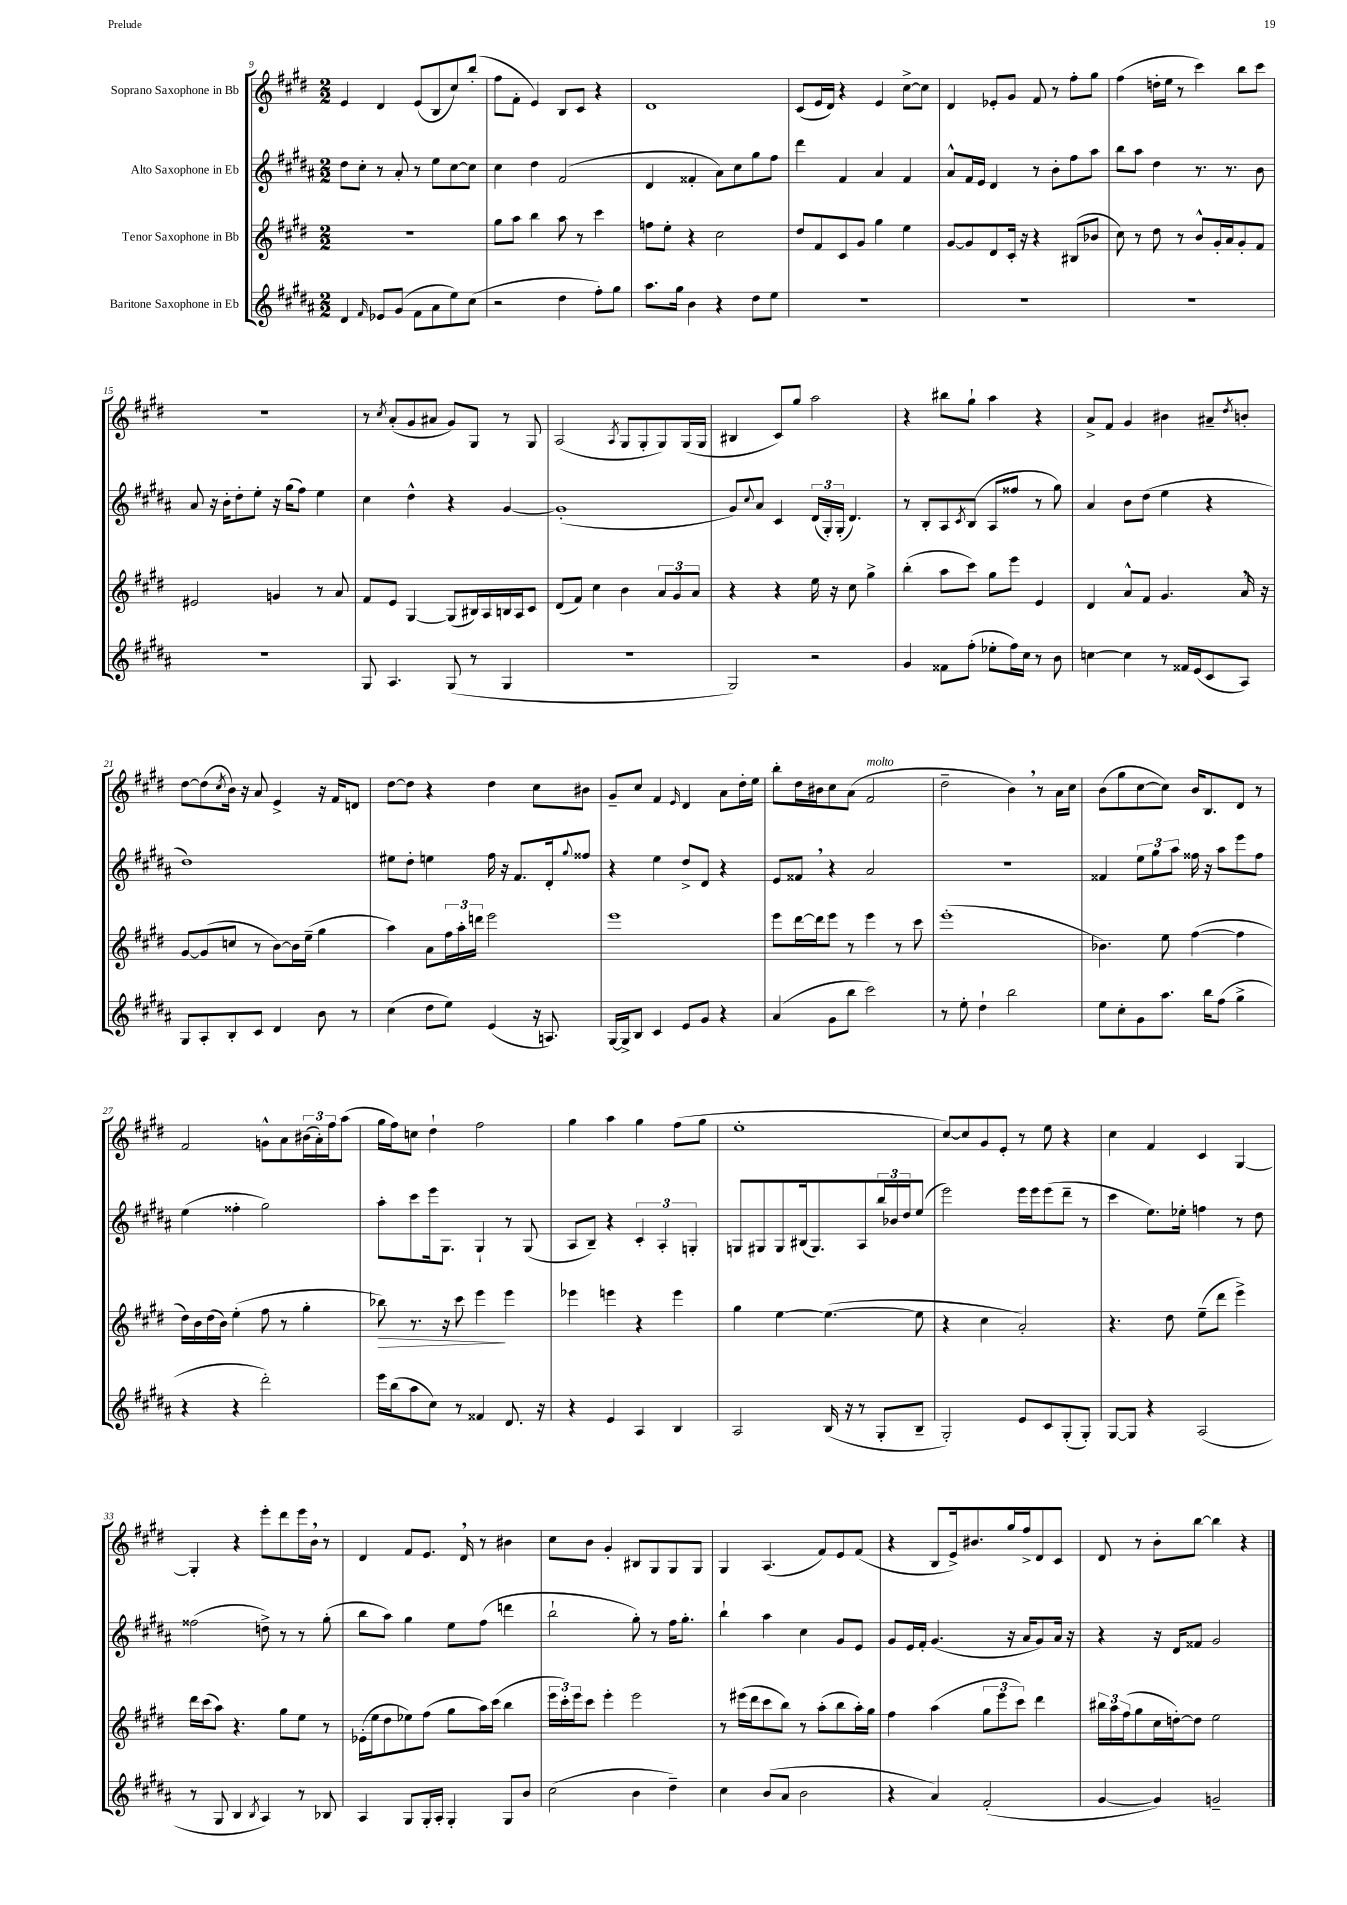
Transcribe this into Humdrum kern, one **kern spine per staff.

**kern	**kern	**kern	**kern
*staff4	*staff3	*staff2	*staff1
*clefG2	*clefG2	*clefG2	*clefG2
*k[f#c#g#d#a#]	*k[f#c#g#d#]	*k[f#c#g#d#a#]	*k[f#c#g#d#]
*M2/2	*M2/2	*M2/2	*M2/2
4d#/	1r	8dd#\L	4e/
.	.	8cc#'\J	.
16qqf#/	.	.	.
8e-/L	.	8r	4d#/
(8g#/J	.	8a#'/	.
8f#\L	.	8r	(8e/L
8a#\	.	8ee\L	8B/
8ee\)	.	[8cc#\	8cc#/)
(8cc#\J	.	8cc#\]J	(8bb'/J
=	=	=	=
2r	8gg#\L	4cc#\	8ff#\L
.	8aa\J	.	8f#'\J
.	4bb\	4dd#\	4e/)
4dd#\	8aa\	(2f#/	8B/L
.	8r	.	8c#/J
8ff#'\L)	4ccc#\	.	4r
8gg#\J	.	.	.
=	=	=	=
8.aa#\L	8ff\L	4d#/	1d#
.	8ee'\J	.	.
16gg#\Jk	.	.	.
4b\	4r	4f##'/	.
4r	2cc#\	8a#\L)	.
.	.	8cc#\	.
8dd#\L	.	8gg#\	.
8ee\J	.	8ff#\J	.
=	=	=	=
1r	8dd#/L	4ddd#\	(8c#/L
.	8f#/	.	16e/L
.	.	.	16d#/JJ)
.	8c#/	4f#/	4r
.	8g#/J	.	.
.	4gg#\	4a#/	4e/
.	4ee\	4f#/	[8cc#^\L
.	.	.	8cc#\]J
=	=	=	=
1r	[8g#/L	8a#^^/L	4d#/
.	8g#/]	16f#/L	.
.	.	16e/JJ	.
.	8d#/	4d#/	8e-'/L
.	16c#'/Jk	.	8g#/J
.	16r	.	.
.	4r	8r	8f#/
.	.	8b'\L	8r
.	(8B#/L	8ff#\	8ff#'\L
.	8b-/J	8aa#\J	8gg#\J
=	=	=	=
1r	8cc#\)	8bb\L	(4ff#\
.	8r	8aa#\J	.
.	8dd#\	4dd#\	16dd'\LL
.	.	.	16ee\JJ
.	8r	.	8r
.	8b^^/L	8.r	4ccc#\)
.	16g#'/L	.	.
.	16a/J	8.r	.
.	8g#'/	.	8bb\L
.	8f#/J	8b\	8ccc#\J
=	=	=	=
1r	2e#/	8a#/	1r
.	.	16r	.
.	.	16b'\LK	.
.	.	8dd#'\	.
.	.	8ee'\J	.
.	4g/	16r	.
.	.	(16gg#\LK	.
.	.	8ff#\J)	.
.	8r	4ee\	.
.	8a/	.	.
=	=	=	=
8G#/	8f#/L	4cc#\	8r
.	.	.	8qcc#/
4.A#/	8e/J	.	(8a'/L
.	[4G#/	4dd#^^\	8g#/
.	.	.	8a#/J
(8G#/	(8G#/]L	4r	8g#/L)
8r	16B#/L)	.	8G#/J
.	16A/	.	.
4G#/	16B/	[4g#/	8r
.	16A/J	.	.
.	8c#/J	.	8G#/
=	=	=	=
1r	(8d#/L	(1g#']	(2A/
.	8f#/J)	.	.
.	4cc#\	.	.
.	.	.	8qA/
.	4b\	.	8G#/L
.	.	.	8G#'/
.	12a/L	.	8G#/)
.	12g#/	.	.
.	.	.	(16G#/L
.	12a/J	.	.
.	.	.	16G#/JJ
=	=	=	=
2G#/)	4r	8g#/L)	4B#/
.	.	8qqcc#/	.
.	.	8a#/J	.
.	4r	4c#/	8c#/L)
.	.	.	8gg#/J
2r	16ee\	(24d#/LL	2aa\
.	.	24G#'/)	.
.	16r	.	.
.	.	(24G#'/JJ	.
.	8cc#\	4.d#/)	.
.	4gg#^\	.	.
=	=	=	=
4g#/	(4bb'\	8r	4r
.	.	8B'/L	.
8f##\L	8aa\L	8A#/	8bb#\L
.	.	8qc#/	.
(8ff#'\J	8ccc#\J)	(8B/J	8gg#`\J
8ee-'\L	8gg#\L	8A#/L	4aa\
16ff#\L)	8eee\J	8ff##/J	.
16cc#\JJ	.	.	.
8r	4e/	8r	4r
8b\	.	8gg#\)	.
=	=	=	=
[4cc\	4d#/	4a#/	8a^/L
.	.	.	8f#/J
4cc\]	8a^^/L	8b\L	4g#/
.	8f#/J	(8dd#\J	.
8r	4.g#/	4ee\	4b#\
16f##/LL	.	.	.
(16e/J	.	.	.
8c#/	.	4r	8a#~/L
.	.	.	8qdd#/
8A#/J)	16a/	.	8b'/J
.	16r	.	.
=	=	=	=
8G#/L	[8g#/L	1dd#)	[8dd#\L
8A#'/	(8g#/]	.	(8dd#\]
.	.	.	8qcc#/
8B'/	8cc/J	.	16b\Jk)
.	.	.	16r
8c#/J	8r	.	8a/
4d#/	[8b\L)	.	4e^/
.	16b\]L	.	.
.	(16ee~\JJ	.	.
8b\	4gg#\	.	16r
.	.	.	16f#/LK
8r	.	.	8d/J
=	=	=	=
(4cc#\	4aa\)	8ee#\L	[8dd#\L
.	.	8dd#'\J	8dd#\]J
8dd#\L	8a\L	4ee\	4r
8ee\J)	24ff#\L	.	.
.	24aa'\	.	.
.	24ddd\JJ	.	.
(4e/	2eee\	16ff#\	4dd#\
.	.	16r	.
.	.	8.f#/L	.
16r	.	.	8cc#\L
8.A/)	.	16d#'/k	.
.	.	8qqgg#/	.
.	.	8ff##/J	8b#\J
=	=	=	=
[16G#/LL	1eee	4r	8g#~/L
16G#^/]J	.	.	.
8B/J	.	.	8cc#/J
4c#/	.	4ee\	4f#/
.	.	.	16qqe/
8e/L	.	8dd#^/L	4d#/
8g#/J	.	8d#/J	.
4r	.	4r	8a\L
.	.	.	16dd#'\L
.	.	.	16ee\JJ
=	=	=	=
(4a#/	8eee\L	8e/L	8bb'\L
.	[16ddd#\L	8f##/J	16dd#\L
.	16ddd#\]J	.	16b#\J
8g#\L	8eee\J	4r	8cc#\
8bb\J	8r	.	(8a\J
2ccc#\)	4eee\	2a#/	2f#/
.	8r	.	.
.	8ccc#\	.	.
=	=	=	=
8r	(1eee'	1r	2dd#~\
8ee'\	.	.	.
4dd#`\	.	.	.
2bb\	.	.	4b\)
.	.	.	8r
.	.	.	16a\LL
.	.	.	16cc#\JJ
=	=	=	=
8ee\L	4.b-\)	4f##/	(8b\L
8cc#'\	.	.	8gg#\
8g#\	.	12ee\L	[8cc#\
.	.	12gg#\	.
8.aa#\J	8ee\	.	8cc#\]J)
.	.	12aa#\J	.
.	([4ff#\	16ff##\	16b/LK
16bb\LK	.	16r	8.B/
(8ff#\J	.	8aa#\L	.
4gg#^\	4ff#\]	8eee\	8d#/J
.	.	8ff##\J	8r
=	=	=	=
4r	16dd#\LL)	(4ee\	2f#/
.	16b\	.	.
.	(16dd#\	.	.
.	16b\JJ)	.	.
4r	(4ee'\	4ff##'\	.
2ddd#'\)	8ff#\	2gg#\)	8g^^\L
.	8r	.	8a\
.	4gg#'\	.	(24b#\L
.	.	.	24a'\)
.	.	.	24ff#\J
.	.	.	(8aa\J
=	=	=	=
16eee\LL	8bb-\)	8aa#'\L	16gg#\LL
(16bb\J	.	.	16ff#\J)
8aa#\	8.r	8ccc#\	8cc\J
8cc#\J)	.	16eee\k	4dd#`\
.	16r	8.G#\J	.
8r	8ccc#\	.	.
4f##/	4eee\	4G#`/	2ff#\
8.d#/	4eee\	8r	.
.	.	(8G#/	.
16r	.	.	.
=	=	=	=
4r	4eee-\	8A#/L	4gg#\
.	.	8B~/J)	.
4e/	4eee\	4r	4aa\
4A#/	4r	6c#'/	4gg#\
.	.	6A#'/	.
4B/	4eee\	.	(8ff#\L
.	.	6G'/	.
.	.	.	8gg#\J
=	=	=	=
2A#/	4gg#\	8G/L	1ee'
.	.	8G#/	.
.	[4ee\	8G#/	.
.	.	(16B#/k	.
.	.	8.G#/)	.
(16B/	(4.ee\_	.	.
16r	.	.	.
8r	.	8A#/	.
8G#'/L	.	24bb/L	.
.	.	24b-/	.
.	.	24dd#/J	.
8B~/J	8ee\]	(8ee/J	.
=	=	=	=
2G#'/)	4r	2eee\)	[8cc#/L)
.	.	.	8cc#/]
.	4cc#\	.	8g#/
.	.	.	8e'/J
8e/L	2a'/)	16eee\LL	8r
.	.	16eee\J	.
8c#/	.	(8eee\	8ee\
(8G#'/	.	8ddd#~\J	4r
8G#'/J)	.	8r	.
=	=	=	=
[8G#/L	4.r	4ccc#\	4cc#\
8G#/]J	.	.	.
4r	.	8.ee\L)	4f#/
.	8dd#\	.	.
.	.	16ee-'\Jk	.
(2A#/	(8ee~\L	4ff\	4c#/
.	8ddd#\J	.	.
.	4eee^\)	8r	[4G#/
.	.	8dd#\	.
=	=	=	=
8r	16ddd#\LL	(2ff##\	4G#'/]
.	(16ccc#\J	.	.
8G#/	8aa\J)	.	.
4B/	4.r	.	4r
8qB/	.	.	.
4A#/)	.	8dd^\)	8eee'\L
.	8gg#\L	8r	8ddd#\
8r	8ee\J	8r	16eee\L
.	.	.	16b\JJ
8B-/	8r	(8gg#'\	8r
=	=	=	=
4A#/	(16e-'\LL	8bb\L	4d#/
.	16ee\J	.	.
.	8dd#\	8aa#\J)	.
8G#/L	8ee-\)	4gg#\	8f#/L
16G#'/L	(8ff#\J	.	8.e/J
16A#'/JJ	.	.	.
4G#'/	8gg#\L	8ee\L	.
.	.	.	16d#/
.	16aa\L)	(8ff#\J	8r
.	(16ccc#\JJ	.	.
8G#/L	4bb\	4ddd\	4b#\
8b/J	.	.	.
=	=	=	=
(2cc#\	24eee\LL	2bb`\	8cc#\L
.	24ccc#'\)	.	.
.	24eee\J	.	.
.	8ccc#\J	.	8b\J
.	4eee'\	.	4g#'/
4b\	2eee\	8gg#'\)	8B#/L
.	.	8r	8G#/
4dd#~\)	.	16ff#\LK	8G#/
.	.	8.gg#'\J	.
.	.	.	8G#/J
=	=	=	=
4cc#\	8r	4bb`\	4G#/
.	(16eee#\LL	.	.
.	16ddd#\J	.	.
(8b/L	8ccc#\	4aa#\	(4.A/
8a#/J	8bb\J)	.	.
2b\	8r	4cc#\	.
.	(8aa'\L	.	8f#/L)
.	8bb\	8g#/L	8e/
.	16aa'\L)	8e/J	(8f#/J
.	16gg#\JJ	.	.
=	=	=	=
4r	4ff#\	8g#/L	4r
.	.	16e/L	.
.	.	16f#'/JJ	.
4a#/)	(4aa\	(4.g#/	8B/L
.	.	.	16e^/k)
.	.	.	8.b#/
(2f#'/	12gg#\L	.	.
.	12eee\	.	.
.	.	16r	16gg#/L
.	12ccc#\J)	.	.
.	.	16a#/LK	16ff#^/J
.	4ddd#\	8g#/)	8d#/
.	.	16a#/Jk	8c#/J
.	.	16r	.
=	=	=	=
[4g#/	24bb#\LL	4r	8d#/
.	24aa\	.	.
.	(24ff#\J	.	.
.	8gg#\	.	8r
4g#/])	16cc#\L	16r	8b'\L
.	[16dd'\J)	16d#/LK	.
.	8dd\]J	8f##/J	[8bb\J
2g~/	2ee\	2g#/	4bb\]
.	.	.	4r
==	==	==	==
*-	*-	*-	*-
